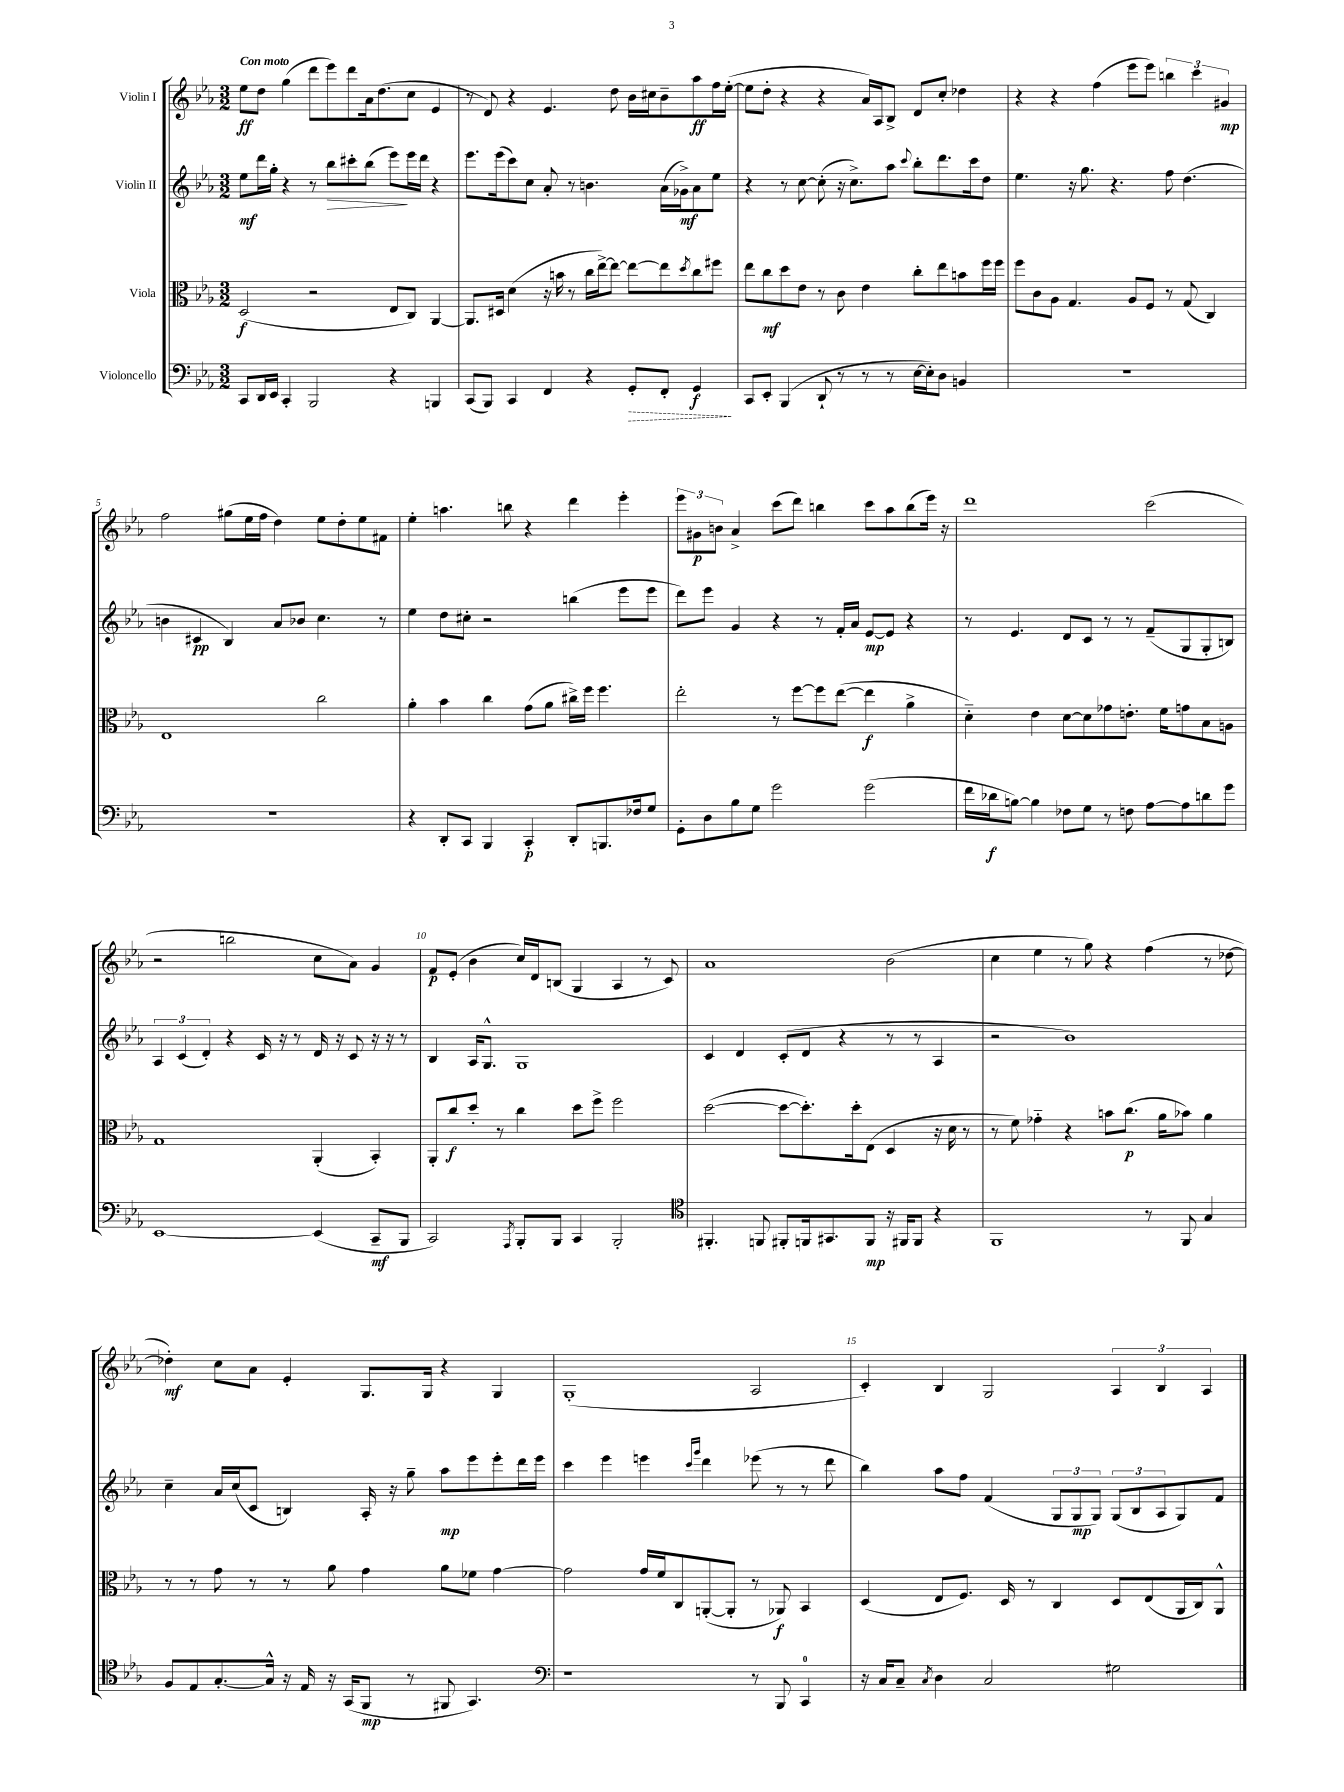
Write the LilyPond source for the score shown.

<<
\new StaffGroup <<
\new Staff = "s0" \with { instrumentName = "Violin I" } {
    \clef treble \key ees \major \numericTimeSignature \time 3/2 \tempo "Con moto"
    ees''8\ff d''8 g''4( d'''8 ees'''8) d'''8 aes'16 d''8.( c''8 ees'4 |
    r8 d'8) r4 ees'4. d''8 bes'16 cis''16 bes'8-- aes''8\ff f''16 ees''16~-.( |
    ees''8 d''8-. r4 r4 aes'16) aes16 bes8-> d'8 c''8-. des''4 |
    r4 r4 f''4( ees'''8 ees'''8) \tuplet 3/2 { b''4 c'''4 gis'4\mp } |
    f''2 gis''8( ees''16 f''16 d''4) ees''8 d''8-. ees''8 fis'8 |
    ees''4-. a''4. b''8 r4 d'''4 ees'''4-. |
    \tuplet 3/2 { ees'''8 gis'8\p b'8 } aes'4-> c'''8( d'''8) b''4 c'''8 aes''8 b''8( ees'''16) r16 |
    d'''1 c'''2( |
    r2 b''2 c''8 aes'8) g'4 |
    f'8\p ees'8-.( bes'4 c''16) d'16 b8( g4 aes4 r8 c'8) |
    aes'1 bes'2( |
    c''4 ees''4 r8 g''8) r4 f''4( r8 des''8~ |
    des''4-.\mf) c''8 aes'8 ees'4-. g8. g16 r4 g4 |
    g1-.( aes2 |
    c'4-.) bes4 g2 \tuplet 3/2 { aes4 bes4 aes4 } \bar "|." |
}
\new Staff = "s1" \with { instrumentName = "Violin II" } {
    \clef treble \key ees \major \numericTimeSignature \time 3/2
    ees''8\mf d'''16 g''16-. r4 r8 bes''8\> cis'''8-. bes''8( ees'''8\!) ees'''16 d'''16 r4 |
    ees'''8. ees'''16( c'''8) c''8 aes'8-. r8 b'4. aes'16( ges'16->\mf) aes'8 ees''8 |
    r4 r8 c''8~ c''8-.( r16 c''8.->) aes''8 \appoggiatura { c'''8 } bes''8-. d'''8. c'''16 d''8 |
    ees''4. r16 g''8. r4. f''8 d''4.( |
    b'4 cis'4\pp bes4) aes'8 bes'8 c''4. r8 |
    ees''4 d''8 cis''8-. r2 b''4( ees'''8 ees'''8 |
    d'''8) ees'''8 g'4 r4 r8 f'16-. aes'16 ees'8~\mp ees'8 r4 |
    r8 ees'4. d'8 c'8 r8 r8 f'8--( g8 g8-. b8) |
    \tuplet 3/2 { aes4 c'4( d'4-.) } r4 c'16 r16 r8 d'16 r16 c'8 r16 r16 r8 |
    bes4 aes16 g8.-^ g1 |
    c'4 d'4 c'8-.( d'8 r4 r8 r8 aes4 |
    r2 bes'1) |
    c''4-- aes'16 c''16( c'8 b4) aes16-. r16 g''8-- aes''8\mp ees'''8 ees'''8-. d'''16 ees'''16 |
    c'''4 ees'''4 e'''4 \grace { c'''16 g'''16 } d'''4 ees'''8( r8 r8 d'''8 |
    bes''4) aes''8 f''8 f'4( \tuplet 3/2 { g8 g8\mp g8) } \tuplet 3/2 { g8( bes8 aes8 } g8) f'8 \bar "|." |
}
\new Staff = "s2" \with { instrumentName = "Viola" } {
    \clef alto \key ees \major \numericTimeSignature \time 3/2
    d2\f( r2 ees8 c8) aes,4~ |
    aes,8. dis16 d'4( r16 b'16 r8 c''16 ees''16~->) ees''8~ ees''8~ ees''8 \acciaccatura { d''8 } c''8 fis''8 |
    ees''8 c''8\mf d''8 ees'8 r8 c'8 ees'4 c''8-. ees''8 b'8 f''16 f''16 |
    f''8 c'8 aes8 g4. aes8 f8 r8 g8( c4) |
    ees1 c''2 |
    aes'4-. bes'4 c''4 g'8( aes'8 cis''16->) f''16 f''4. |
    ees''2-. r8 f''8~ f''8 ees''8~( ees''4\f aes'4-> |
    d'4-_) ees'4 d'8~ d'8 ges'8 e'8.-. f'16 g'8 bes8 a8 |
    g1 aes,4-.( bes,4-.) |
    aes,8-. c''8\f d''8-. r8 c''4 d''8 f''8-> f''2 |
    d''2~( d''8~ d''8.-.) d''16-. ees8( d4 r16 d'16 r8 |
    r8 f'8) ges'4-_ r4 b'8 c''8.\p( aes'16 bes'8) aes'4 |
    r8 r8 g'8 r8 r8 aes'8 g'4 aes'8 fes'8 g'4~ |
    g'2 g'16 f'16 c8 a,8~-.( a,8-. r8 aes,8\f) bes,4 |
    d4( ees8 f8.) d16 r8 c4 d8 ees8( aes,16 c16) aes,8-^ \bar "|." |
}
\new Staff = "s3" \with { instrumentName = "Violoncello" } {
    \clef bass \key ees \major \numericTimeSignature \time 3/2
    c,8 d,16 ees,16 c,4-. bes,,2 r4 b,,4 |
    c,8( bes,,8) c,4 f,4 r4 \once \override Hairpin.style = #'dashed-line g,8-.\> f,8-. g,4\f\! |
    c,8 ees,8-. bes,,4( d,8-! r8 r8 r8 ees16~ ees16-.) d8 b,4 |
    R1. |
    R1. |
    r4 d,8-. c,8 bes,,4 c,4-.\p d,8-. b,,8. fes16 g8 |
    g,8-. d8 bes8 g8 g'2 g'2( |
    f'16 des'16\f b8~) b4 fes8 g8 r8 f8 aes8~ aes8 d'8 g'8 |
    ees,1~ ees,4( c,8--\mf bes,,8 |
    c,2) \acciaccatura { aes,,8 } bes,,8-. bes,,8 c,4 bes,,2-. |
    \clef tenor fis,4.-. f,8 fis,8-. f,16 gis,8. f,8\mp r16 fis,16 fis,8 r4 |
    f,1 r8 f,8 g4 |
    f8 ees8 g8.~-. g16-^ r16 ees16 r16 g,16( f,8\mp r8 fis,8 g,4.) |
    \clef bass r1 r8 bes,,8 c,4-0 |
    r16 c16 c8-- \acciaccatura { c8 } d4 c2 gis2 \bar "|." |
}
>>
>>
\layout { \context { \Score \override BarNumber.break-visibility = ##(#f #t #t) barNumberVisibility = #(every-nth-bar-number-visible 5) } }
